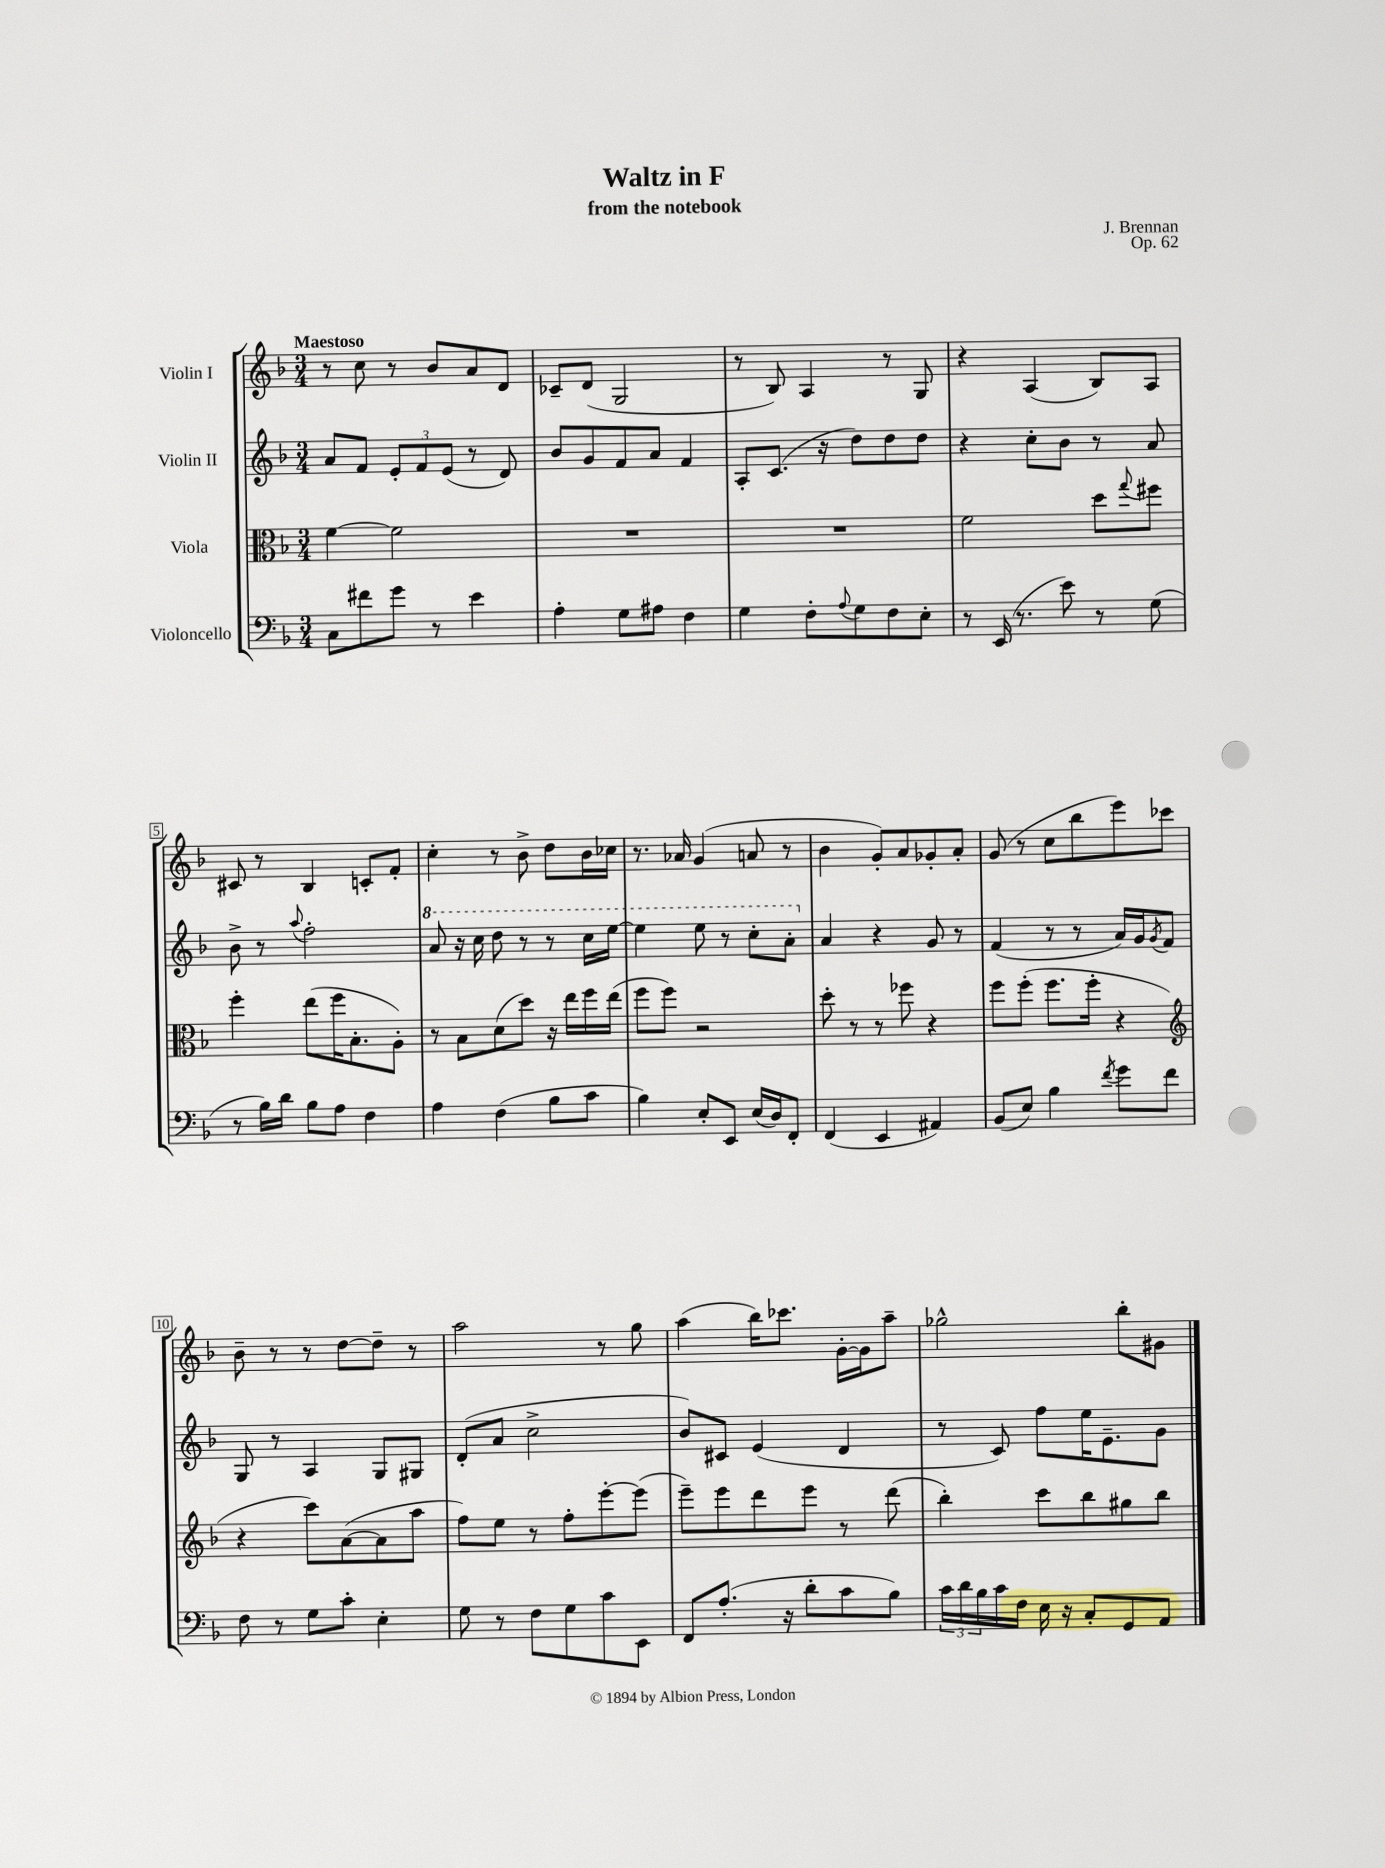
\header { title = "Waltz in F" composer = "J. Brennan" subtitle = "from the notebook" opus = "Op. 62" }
<<
\new StaffGroup <<
\new Staff = "s0" \with { instrumentName = "Violin I" } {
    \clef treble \key f \major \numericTimeSignature \time 3/4 \tempo "Maestoso"
    r8 c''8 r8 bes'8 a'8 d'8 |
    ces'8-- d'8( g2 |
    r8 bes8) a4 r8 g8 |
    r4 a4( bes8) a8 |
    cis'8 r8 bes4 c'8-. f'8-. |
    c''4-. r8 bes'8-> d''8 bes'16 ces''16 |
    r8. aes'16 g'4( a'8 r8 |
    bes'4 g'8-.) a'8 ges'8-. a'8-. |
    g'8( r8 c''8 bes''8 e'''8) ces'''8 |
    bes'8-- r8 r8 d''8~ d''8-- r8 |
    a''2 r8 g''8 |
    a''4( bes''16) ces'''8. g'16~-. g'16 a''8-- |
    ges''2-^ bes''8-. gis'8 \bar "|." |
}
\new Staff = "s1" \with { instrumentName = "Violin II" } {
    \clef treble \key f \major \numericTimeSignature \time 3/4
    a'8 f'8 \tuplet 3/2 { e'8-. f'8 e'8( } r8 d'8) |
    bes'8 g'8 f'8 a'8 f'4 |
    a8-. c'8.( r16 d''8) d''8 d''8 |
    r4 c''8-. bes'8 r8 a'8 |
    bes'8-> r8 \appoggiatura { a''8 } f''2-. |
    \ottava #1 a''8 r16 c'''16 d'''8 r8 r8 c'''16 e'''16~ |
    e'''4 e'''8 r8 c'''8-. a''8-. \ottava #0 |
    a'4 r4 g'8 r8 |
    f'4( r8 r8 a'16) g'16 \acciaccatura { g'8 } f'8 |
    g8 r8 a4 g8 gis8 |
    d'8-.( a'8 c''2-> |
    bes'8) cis'8 e'4( d'4 |
    r8 c'8) f''8 e''16 e'8.-- g'8 \bar "|." |
}
\new Staff = "s2" \with { instrumentName = "Viola" } {
    \clef alto \key f \major \numericTimeSignature \time 3/4
    f'4~ f'2 |
    R2. |
    R2. |
    f'2 d''8 \appoggiatura { g''8 } fis''8 |
    f''4-. e''8( f''16 bes8.-. a8-.) |
    r8 bes8 d'8( d''8) r16 e''16 f''16 e''16( |
    f''8 f''8) r2 |
    d''8-. r8 r8 fes''8 r4 |
    f''8 f''8-.( f''8. f''16-. r4 |
    \clef treble r4 c'''8) a'8~( a'8 a''8 |
    f''8) e''8 r8 f''8-. e'''8~-. e'''8( |
    e'''8--) e'''8 d'''8 e'''8 r8 d'''8( |
    bes''4-.) c'''8 bes''8 gis''8 bes''8 \bar "|." |
}
\new Staff = "s3" \with { instrumentName = "Violoncello" } {
    \clef bass \key f \major \numericTimeSignature \time 3/4
    c8 fis'8 g'8 r8 e'4 |
    a4-. g8 ais8 f4 |
    g4 f8-. \appoggiatura { a8 } g8 f8 e8-. |
    r8 e,16( r8. e'8) r8 g8( |
    r8 bes16) d'16 bes8 a8 f4 |
    a4 f4( bes8 c'8 |
    bes4) e8-. e,8 e16( d16) f,8-. |
    f,4( e,4 ais,4) |
    bes,8( e8) bes4 \acciaccatura { f'8 } g'8 f'8 |
    f8 r8 g8 c'8-. e4-. |
    g8 r8 f8 g8 c'8 e,8 |
    f,8 a8.-.( r16 d'8-. c'8 bes8) |
    \tuplet 3/2 { c'16 d'16 bes16 } c'16 f16 e16 r16 c8-. g,8 a,8 \bar "|." |
}
>>
>>
\layout { \context { \Score \override BarNumber.stencil = #(make-stencil-boxer 0.1 0.3 ly:text-interface::print) } }
